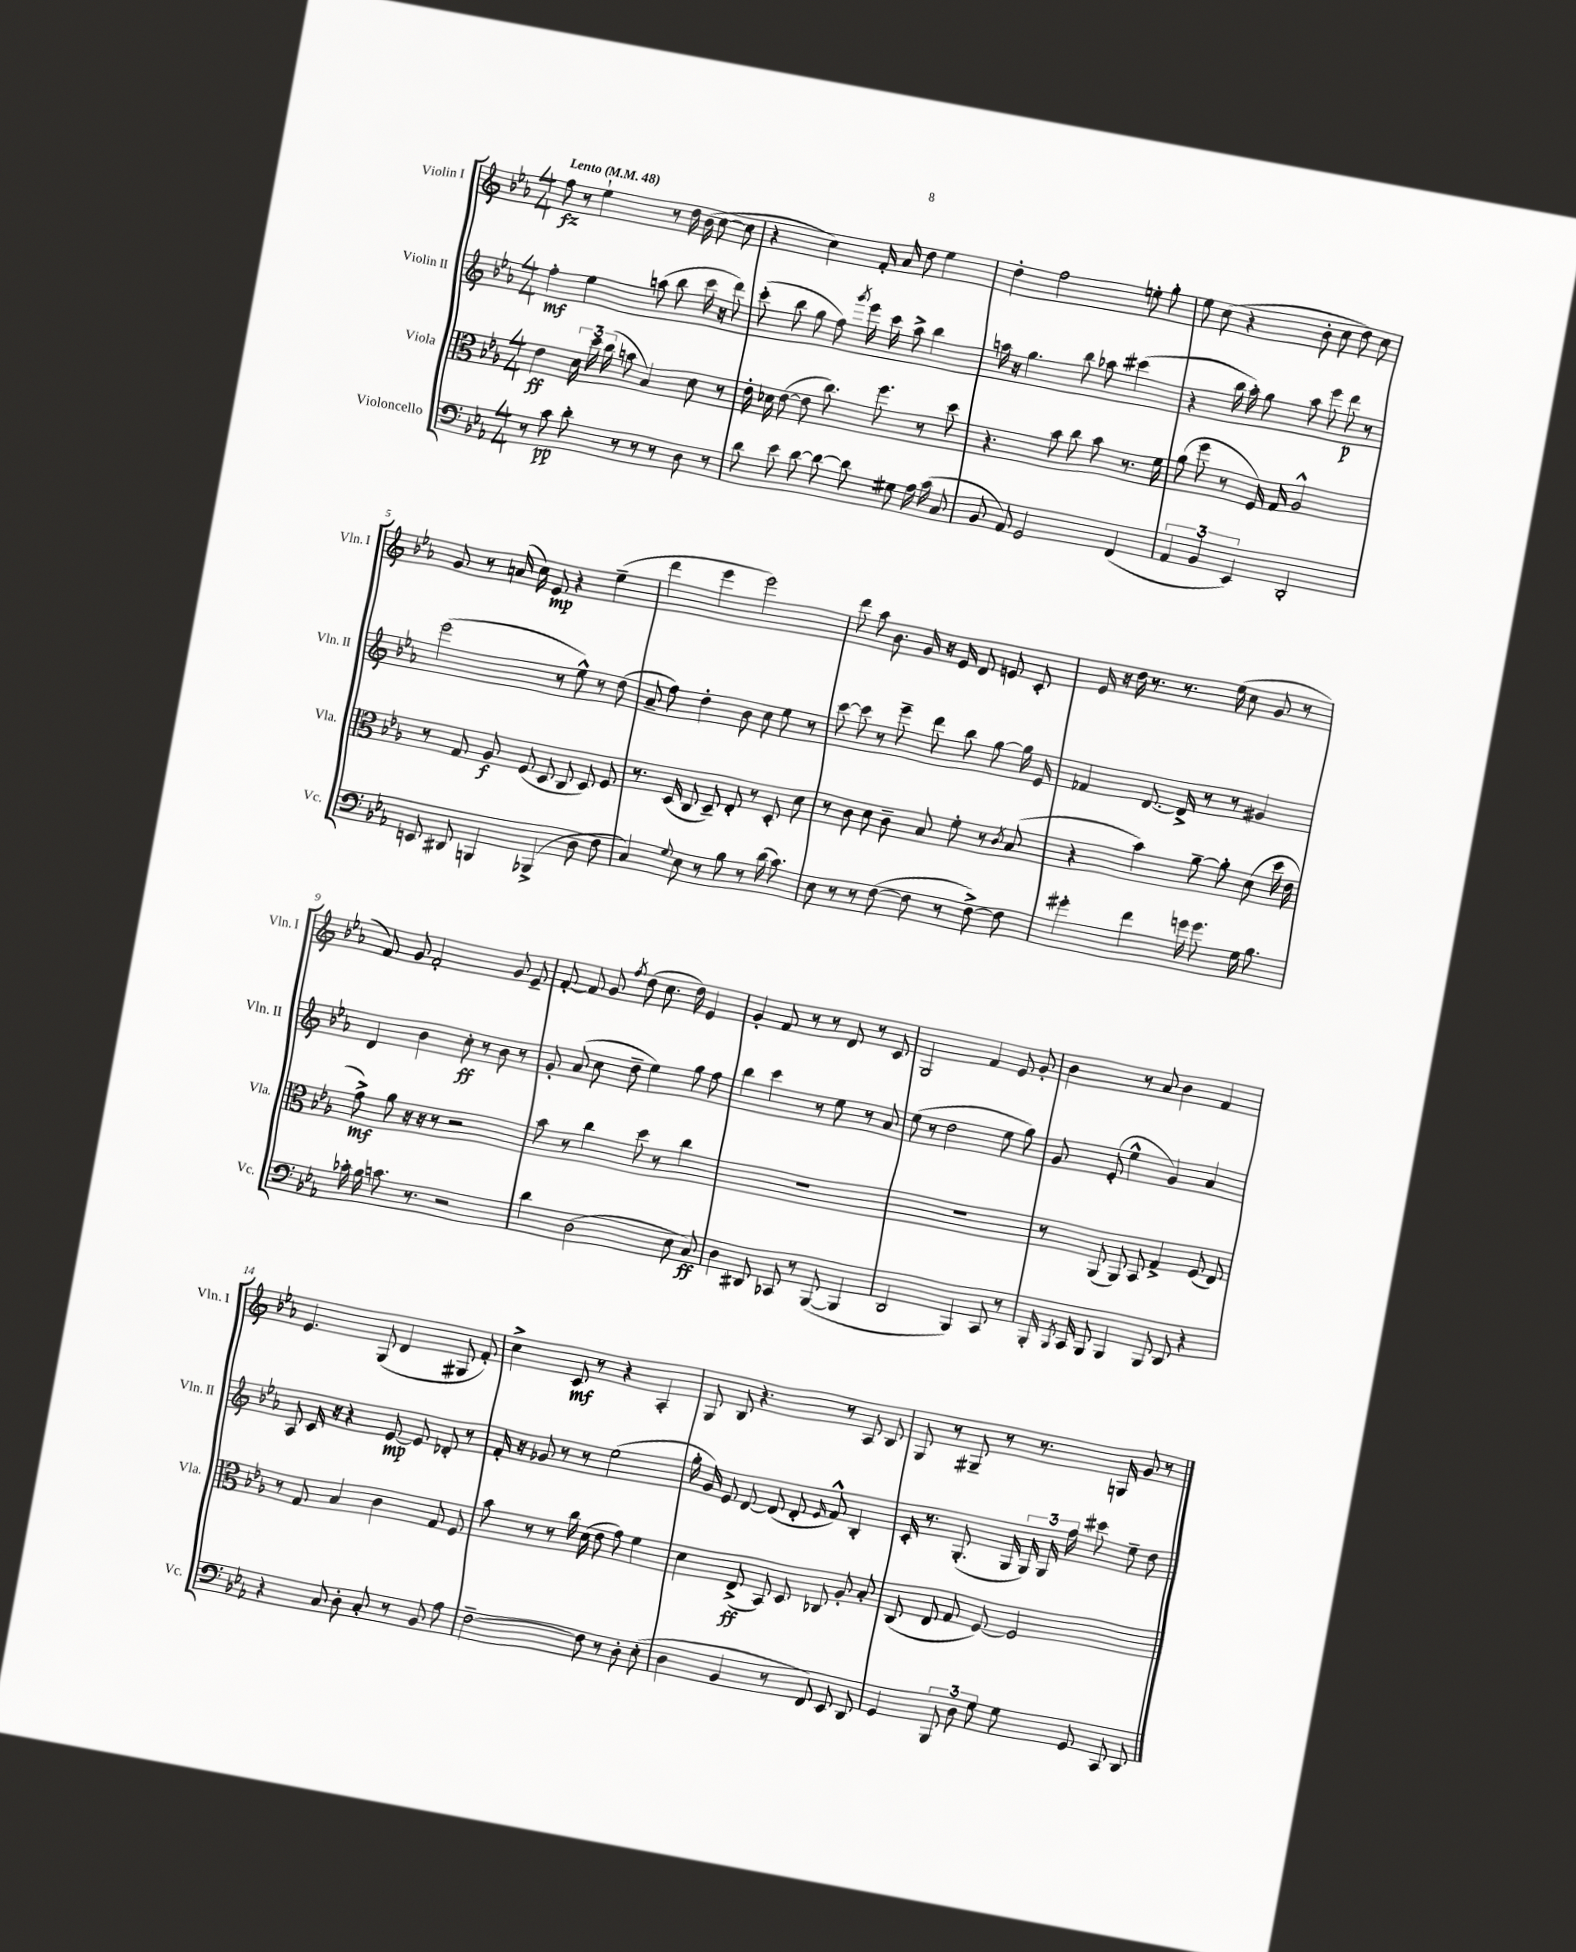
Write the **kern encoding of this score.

**kern	**kern	**kern	**kern
*staff4	*staff3	*staff2	*staff1
*clefF4	*clefC3	*clefG2	*clefG2
*k[b-e-a-]	*k[b-e-a-]	*k[b-e-a-]	*k[b-e-a-]
*M4/4	*M4/4	*M4/4	*M4/4
*MM48	*MM48	*MM48	*MM48
8r	4e-	4ff'	8ff
8c	.	.	8r
8d'	24d	4ee-	4ee-`
.	24dd	.	.
.	(24cc	.	.
8r	8b	.	.
8r	4B-)	(8aa	8r
8r	.	8bb-	16dd
.	.	.	(16b-
8D	8d	16ccc	[8cc
.	.	16r	.
8r	8r	8ddd)	8cc]
=	=	=	=
8d	16e-'	(8ccc'	4r
.	16d-	.	.
8e-	([8e-	8bb-	.
[8d	8e-]	8gg	4cc)
8d_	8.cc)	8ff)	.
.	.	8qggg	.
8d]	.	16eee-	16f'
.	8.ff	16ccc	16a-
8G#	.	8aa-^	8dd
16A-	8r	4bb-	4ee-
(16c	.	.	.
8C	8dd	.	.
=	=	=	=
8BB-	4.r	16aa	4dd'
.	.	16r	.
8AA-)	.	4.gg	.
2GG	.	.	2ff
.	8b-	.	.
.	8cc	8bb-	.
.	8b-	8aa-	.
(4FF	8.r	(4ccc#	8ee'
.	.	.	8gg'
.	16f	.	.
=	=	=	=
6AA-	(8a-	4r	8ee-
.	8ff	.	(8cc
6BB-	.	.	.
.	8r	16bb-	4r
.	.	16aa-')	.
6EE-)	.	.	.
.	16F)	8gg	.
.	16G	.	.
2DD'	2A-^^	8aa-	8b-'
.	.	8eee-	8cc
.	.	8ddd	8dd)
.	.	8r	8cc
=	=	=	=
8EE	8r	(2eee-	8g
8DD#	8G	.	8r
4BBB	8A-	.	(16a
.	.	.	16cc)
.	(8F	.	8e-
(4BBB-^	8D	8r	4r
.	8C	8ee-^^)	.
8D	8D)	8r	(4ee-~
8F	8F	(8dd	.
=	=	=	=
4C)	8.r	8a-~	4ddd
.	.	8ff)	.
.	(16D	.	.
8qqG	.	.	.
8E-	8C	4dd'	4eee-
8r	8D~)	.	.
8B-	8E-'	8b-	2eee-)
8r	8r	8cc	.
(16d	8D'	8ee-	.
8.c)	.	.	.
.	8d	8r	.
=	=	=	=
8E-	8r	[8ccc	8ddd
8r	8c	8ccc]	8aa-
8r	8d	8r	8.b-
([8F	8c~	8eee-~	.
.	.	.	16g
8F]	8B-	8ddd	16r
.	.	.	16e-
8r	8f'	8bb-	8d
[8F^)	8r	[8gg	8e
.	8qc	.	.
8F]	(8B-	16gg]	8c'
.	.	16e-	.
=	=	=	=
4g#'	4r	4f-	16e-
.	.	.	16r
.	.	.	16dd
.	.	.	8.r
4f	4b-)	[8.d	.
.	.	.	8.r
.	.	16d^]	.
16g	[8a-~	8r	.
8.g	.	.	(16ee-
.	8a-']	8r	8cc
16G	(8d	4g#	8g
8.B-	.	.	.
.	16dd	.	8r
.	16e-	.	.
=	=	=	=
16c-'	8g^)	4d	8f)
16B-	.	.	.
8.c	8a-	.	8g
.	16r	4b-	2f'
8.r	16r	.	.
.	8r	.	.
2r	2r	8cc'	.
.	.	8r	.
.	.	8b-	8g
.	.	8r	8e-~
=	=	=	=
4d	8b-	8g'	[8f'
.	8r	(8a-	8f]
(2D	4cc	8cc	8g
.	.	.	8qff
.	.	8dd~	(8dd
.	8dd	4ee-)	8.cc
.	8r	.	.
.	.	.	16dd)
8E-	4cc	8gg	4e-
8C)	.	8ff	.
=	=	=	=
4D	1r	4bb-	4g'
8DD#	.	4ccc	8f
8CC-	.	.	8r
8r	.	8r	8r
([8BBB-	.	8ee-	8d
4BBB-]	.	8r	8r
.	.	8a-	8c
=	=	=	=
2DD	1r	(8ee-	2G
.	.	8r	.
.	.	2dd	.
4BBB-)	.	.	4f
8CC	.	8ee-	8e-
8r	.	8gg)	8g'
=	=	=	=
16BBB-'	8r	8g	4b-
8qBBB-	.	.	.
16CC	.	.	.
8BBB-	(8AA-	(8e-'	.
4BBB-	8AA-)	4ee-^^	8r
.	8BB-	.	8a-
8BBB-	4G^	4g)	4b-
8DD	.	.	.
4r	(8F	4a-	4f
.	8E-)	.	.
=	=	=	=
4r	8r	8A-	4.e-
.	8G	16c	.
.	.	16r	.
8C	4B-	4r	.
8D'	.	.	(8G
8C'	4c	[8e-	4d
8r	.	8e-]	.
8BB-	8G	8d-'	8G#
8A-	8F	8r	8f')
=	=	=	=
[2F~	8b-	16f'	4cc^
.	.	16r	.
.	8r	8g-	.
.	8r	8r	8c
.	16cc	8r	8r
.	(16d	.	.
8F]	8e-	(2ee-	4r
8r	8g)	.	.
8D'	4f	.	4A-'
(8E-'	.	.	.
=	=	=	=
4D	4d	16gg'	8G
.	.	16g)	.
.	.	8e-	8B-
4BB-	(8E-^	[8d	4.r
.	8BB-)	(8d]	.
8r	8D	8d'	.
.	.	16qqe-	.
8FF)	8C-	8f^^)	8r
8EE-	8A-'	4B-'	8A-
8DD	8B-'	.	8B-
=	=	=	=
4GG	(8C	16c'	8G
.	.	8.r	.
.	8E-	.	8r
12BBB-	8G	(8.G'	8G#~
12D	.	.	.
.	[8F)	.	8r
12G	.	.	.
.	.	16G	.
8G	2F]	24G)	8.r
.	.	24G	.
.	.	24ff	.
8GG	.	8ccc#	.
.	.	.	16G
8CC	.	8ee-~	8g
8DD	.	8dd	8r
==	==	==	==
*-	*-	*-	*-
